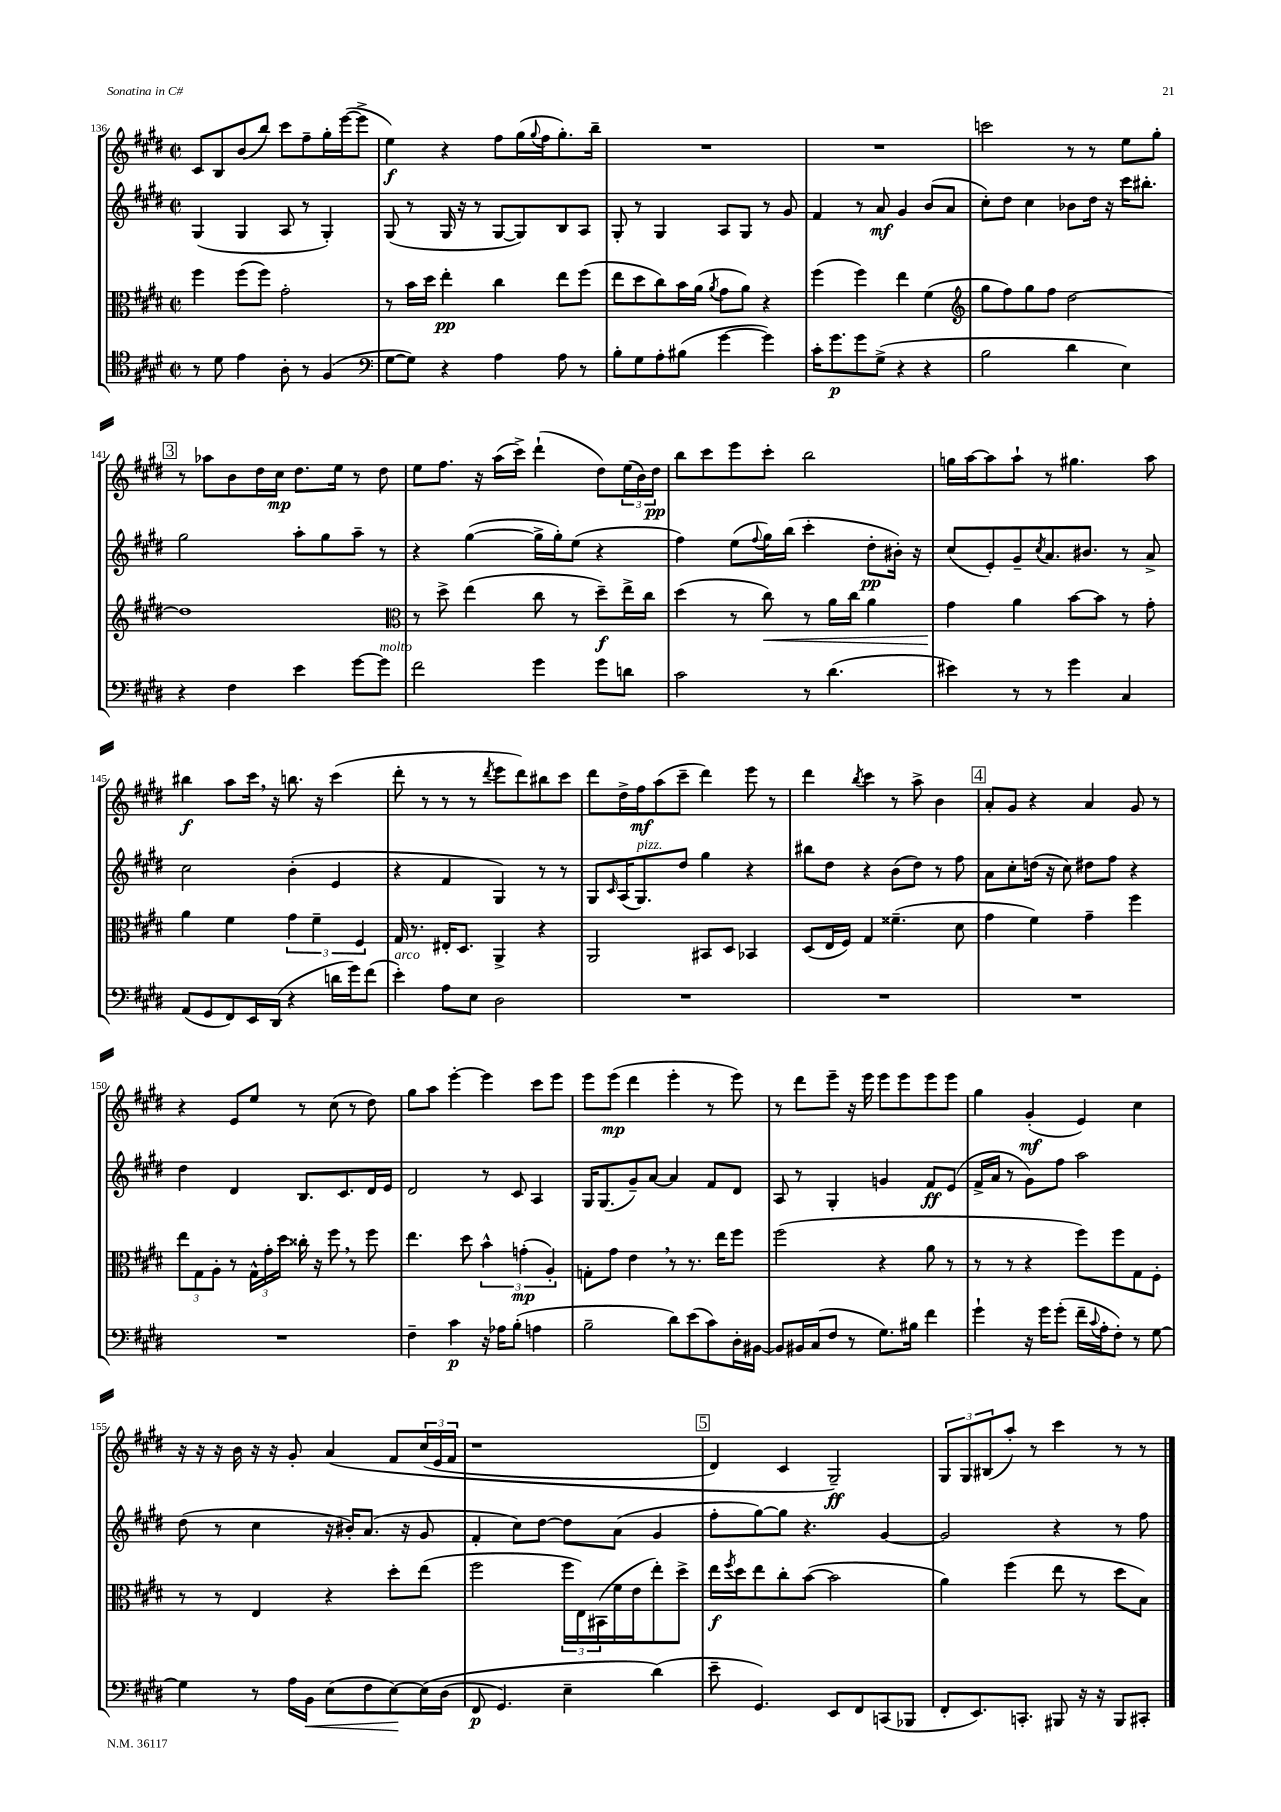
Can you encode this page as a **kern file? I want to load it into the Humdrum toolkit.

**kern	**kern	**kern	**kern
*staff4	*staff3	*staff2	*staff1
*clefC4	*clefC3	*clefG2	*clefG2
*k[f#c#g#d#]	*k[f#c#g#d#]	*k[f#c#g#d#]	*k[f#c#g#d#]
*M2/2	*M2/2	*M2/2	*M2/2
*met(c|)	*met(c|)	*met(c|)	*met(c|)
8r	4ff#\	(4G#/	8c#/L
8d#\	.	.	8B/
4e\	(8ff#\L	4G#/	(8b/
.	8ff#\J)	.	8bb/J)
8A'\	2g#'\	8A/	8ccc#\L
8r	.	8r	8ff#~\
(4F#/	.	4G#'/)	16gg#'\L
.	.	.	([16eee\J
.	.	.	8eee^\]J
=	=	=	=
*clefF4	*	*	*
[8G#\L	8r	(8G#/	4ee\)
8G#\]J)	16b\LL	8r	.
.	16dd#\JJ	.	.
4r	4ee'\	16G#/	4r
.	.	16r	.
.	.	8r	.
4A\	4cc#\	[8G#/L	8ff#\L
.	.	8G#/])	(16gg#\L
.	.	.	8qqgg#/
.	.	.	16ff#\J
8A\	8ee\L	8B/	8.gg#'\)
8r	(8ff#\J	8A/J	.
.	.	.	16bb~\Jk
=	=	=	=
8B'\L	8ee\L	8G#'/	1r
8G#\	8dd#\	8r	.
8A'\	8cc#\)	4G#/	.
(8B#\J	16b\L	.	.
.	(16a\JJ	.	.
.	8qa/	.	.
[4g#\	8g#\L	8A/L	.
.	8a\J)	8G#/J	.
4g#\])	4r	8r	.
.	.	8g#/	.
=	=	=	=
16c#'\LK	(4ff#\	4f#/	1r
8.g#\	.	.	.
8g#\	4ff#\)	8r	.
(8G#^\J	.	8a/	.
4r	4ee\	4g#/	.
4r	(4f#\	(8b/L	.
.	.	8a/J	.
=	=	=	=
*	*clefG2	*	*
2B\	8gg#\L	8cc#'\L)	2ccc\
.	8ff#\)	8dd#\J	.
.	8gg#\	4cc#\	.
.	8ff#\J	.	.
4d#\	[2dd#\	8b-\L	8r
.	.	16dd#\Jk	8r
.	.	16r	.
4E\)	.	16ccc#\LK	8ee\L
.	.	8.bb#'\J	.
.	.	.	8gg#'\J
=	=	=	=
4r	1dd#]	2gg#\	8r
.	.	.	8aa-\L
4F#\	.	.	8b\
.	.	.	16dd#\L
.	.	.	16cc#\JJ
4e\	.	8aa'\L	8.dd#\L
.	.	8gg#\	.
.	.	.	16ee\Jk
[8g#\L	.	8aa~\J	8r
8g#\]J	.	8r	8dd#\
=	=	=	=
*	*clefC3	*	*
2f#\	8r	4r	8ee\L
.	8dd#^\	.	8.ff#\J
.	(4ee\	([4gg#\	.
.	.	.	16r
.	.	.	(16aa\LL
.	.	.	16ccc#^\JJ)
4g#\	8cc#\	16gg#^\]LL	(4ddd#`\
.	.	16gg#'\J)	.
.	8r	(8ee\J	.
8g#\L	8dd#~\L)	4r	8dd#\L)
8d\J	16ee^\L	.	(24ee\L
.	.	.	24b\)
.	16cc#\JJ	.	.
.	.	.	24dd#\JJ
=	=	=	=
2c#\	(4dd#\	4ff#\)	8bb\L
.	.	.	8ccc#\
.	8r	(8ee\L	8eee\
.	.	8qqff#/	.
.	8cc#\)	16gg#\L)	8ccc#'\J
.	.	(16bb\JJ	.
8r	8r	4ccc#'\	2bb\
(4.d#\	16a\LL	.	.
.	16cc#\JJ	.	.
.	4a\	8dd#'\L	.
.	.	16b#'\Jk)	.
.	.	16r	.
=	=	=	=
4e#\)	4g#\	(8cc#/L	16gg\LL
.	.	.	[16aa\J
.	.	8e'/)	8aa\]
8r	4a\	8g#~/	8aa`\J
.	.	8qcc#/	.
8r	.	8.a/	8r
4g#\	[8b\L	.	4.gg#\
.	.	8.b#/J	.
.	8b\]J	.	.
4C#/	8r	8r	.
.	8g#'\	8a^/	8aa\
=	=	=	=
(8AA/L	4a\	2cc#\	4bb#\
8GG#/	.	.	.
8FF#/)	4f#\	.	8aa\L
16EE/L	.	.	16ccc#\Jk
(16DD#/JJ	.	.	16r
4r	6g#\	(4b'\	8.bb\
.	6f#~\	.	.
.	.	.	16r
16d\LL	.	4e/	(4ccc#\
16g#\J)	.	.	.
.	6F#/	.	.
(8f#\J	.	.	.
=	=	=	=
4e'\)	16G#/	4r	8ddd#'\
.	8.r	.	.
.	.	.	8r
8A\L	16E#'/LK	4f#/	8r
.	8.D#/J	.	.
8E\J	.	.	8r
.	.	.	8qddd#/
2D#\	4AA^/	4G#/)	8eee\L
.	.	.	8ddd#\)
.	4r	8r	8bb#\
.	.	8r	8ccc#\J
=	=	=	=
1r	2AA/	8G#/L	8ddd#\L
.	.	16qqc#/	.
.	.	(16A/K	16dd#^\L
.	.	8.G#/)	16ff#\J
.	.	.	(8aa\
.	.	8dd#/J	8ccc#~\J
.	8BB#/L	4gg#\	4ddd#\)
.	8D#/J	.	.
.	4BB-/	4r	8eee\
.	.	.	8r
=	=	=	=
1r	(8D#/L	8bb#\L	4ddd#\
.	16E/L	8dd#\J	.
.	16F#/JJ)	.	.
.	.	.	8qbb/
.	4G#/	4r	4ccc#\
.	(4.f##~\	(8b\L	8r
.	.	8dd#\J)	8aa^\
.	.	8r	4b\
.	8d#\	8ff#\	.
=	=	=	=
1r	4g#\	8a\L	8a'/L
.	.	8cc#'\	8g#/J
.	4f#\)	(16dd\Jk	4r
.	.	16r	.
.	.	8cc#\)	.
.	4g#~\	8dd#\L	4a/
.	.	8ff#\J	.
.	4ff#\	4r	8g#/
.	.	.	8r
=	=	=	=
1r	12ee\L	4dd#\	4r
.	12G#\	.	.
.	12A'\J	.	.
.	8r	4d#/	8e/L
.	24G#^^\LL	.	8ee/J
.	24g#'\	.	.
.	24dd#\JJ	.	.
.	16cc##'\	8.B/L	8r
.	16r	.	.
.	8ff#\	.	(8cc#\
.	.	8.c#/	.
.	8r	.	8r
.	8ff#\	16d#/L	8dd#\)
.	.	16e/JJ	.
=	=	=	=
4F#~\	4.ee\	2d#/	8gg#\L
.	.	.	8aa\J
4c#\	.	.	[4eee'\
.	8dd#\	.	.
16r	6b^^\	8r	4eee\]
16A-\LK	.	.	.
(8B'\J	.	8c#/	.
.	(6g'\	.	.
4A\	.	4A/	8ccc#\L
.	6A'/)	.	.
.	.	.	8eee\J
=	=	=	=
2B~\	8G'\L	16G#/LK	8eee\L
.	.	(8.G#/	.
.	8g#\J	.	(8eee\J
.	4e\	8g#~/)	4ddd#\
.	.	[8a/J	.
8d#\L)	8r	4a/]	4eee'\
(8e\	8.r	.	.
8c#\)	.	8f#/L	8r
.	16ee\LK	.	.
16D#'\L	8ff#\J	8d#/J	8eee\)
[16BB#\JJ	.	.	.
=	=	=	=
8BB#/]L	(2ff#\	8A/	8r
16BB#/L	.	8r	8ddd#\L
(16C#/J	.	.	.
8F#/J	.	4G#'/	8eee~\J
8r	.	.	16r
.	.	.	16eee\
8.G#\L)	4r	4g/	8eee\L
.	.	.	8eee\
16B#\Jk	.	.	.
4f#\	8a\	8f#/L	8eee\
.	8r	(8e/J	8eee\J
=	=	=	=
4g#`\	8r	16f#^/LL	4gg#\
.	.	16a/JJ	.
.	8r	8r	.
16r	4r	8g#\L)	(4g#'/
16g#\LK	.	.	.
(8g#'\J	.	8ff#\J	.
16f#~\LL	8ff#\L)	2aa\	4e/)
8qqc#/	.	.	.
16A'\J	.	.	.
8F#'\J)	8ff#\	.	.
8r	8G#\	.	4cc#\
[8G#\	8F#'\J	.	.
=	=	=	=
4G#\]	8r	(8dd#\	16r
.	.	.	16r
.	8r	8r	16r
.	.	.	16b\
8r	4E/	4cc#\	16r
.	.	.	16r
16A\LL	.	.	8g#'/
16BB\JJ	.	.	.
(8E\L	4r	16r	&(4a/
.	.	16b#'/LK)	.
8F#\	.	(8.a/J	.
[8E\)	8dd#'\L	.	8f#/L
.	.	16r	.
&(16E\]L	(8ee\J	8g#/	(24cc#/L
.	.	.	24e/
(16D#\JJ	.	.	.
.	.	.	24f#/JJ
=	=	=	=
8FF#/	2ff#\	4f#'/	1r
4.GG#/)	.	.	.
.	.	8cc#\L)	.
.	.	[8dd#\J	.
4E~\	24ff#\LL	8dd#\]L	.
.	24E\)	.	.
.	(24BB#\	.	.
.	16f#\	(8a\J	.
.	16e\J	.	.
(4d#\&)	8ee'\)	4g#/	.
.	8dd#^\J	.	.
=	=	=	=
8e~\	16ee\LL	8ff#'\L	4d#/)
.	8qff#/	.	.
.	16dd#\J	.	.
4.GG#/)	8ee\	[8gg#\)	.
.	8cc#'\	8gg#\]J	4c#/
.	([8b\J	4.r	.
8EE/L	2b\]	.	2G#~/&)
8FF#/	.	.	.
(8CC/	.	[4g#/	.
8BBB-/J	.	.	.
=	=	=	=
8FF#'/L	4a\)	2g#/]	12G#/L
.	.	.	12G#/
8.EE/)	.	.	.
.	.	.	(12B#/
.	(4ff#\	.	8aa'/J)
8.CC'/J	.	.	.
.	.	.	8r
8BBB#/	8ee\	4r	4ccc#\
16r	8r	.	.
16r	.	.	.
8BBB#/L	8dd#\L	8r	8r
8CC#'/J	8B\J)	8ff#\	8r
==	==	==	==
*-	*-	*-	*-
